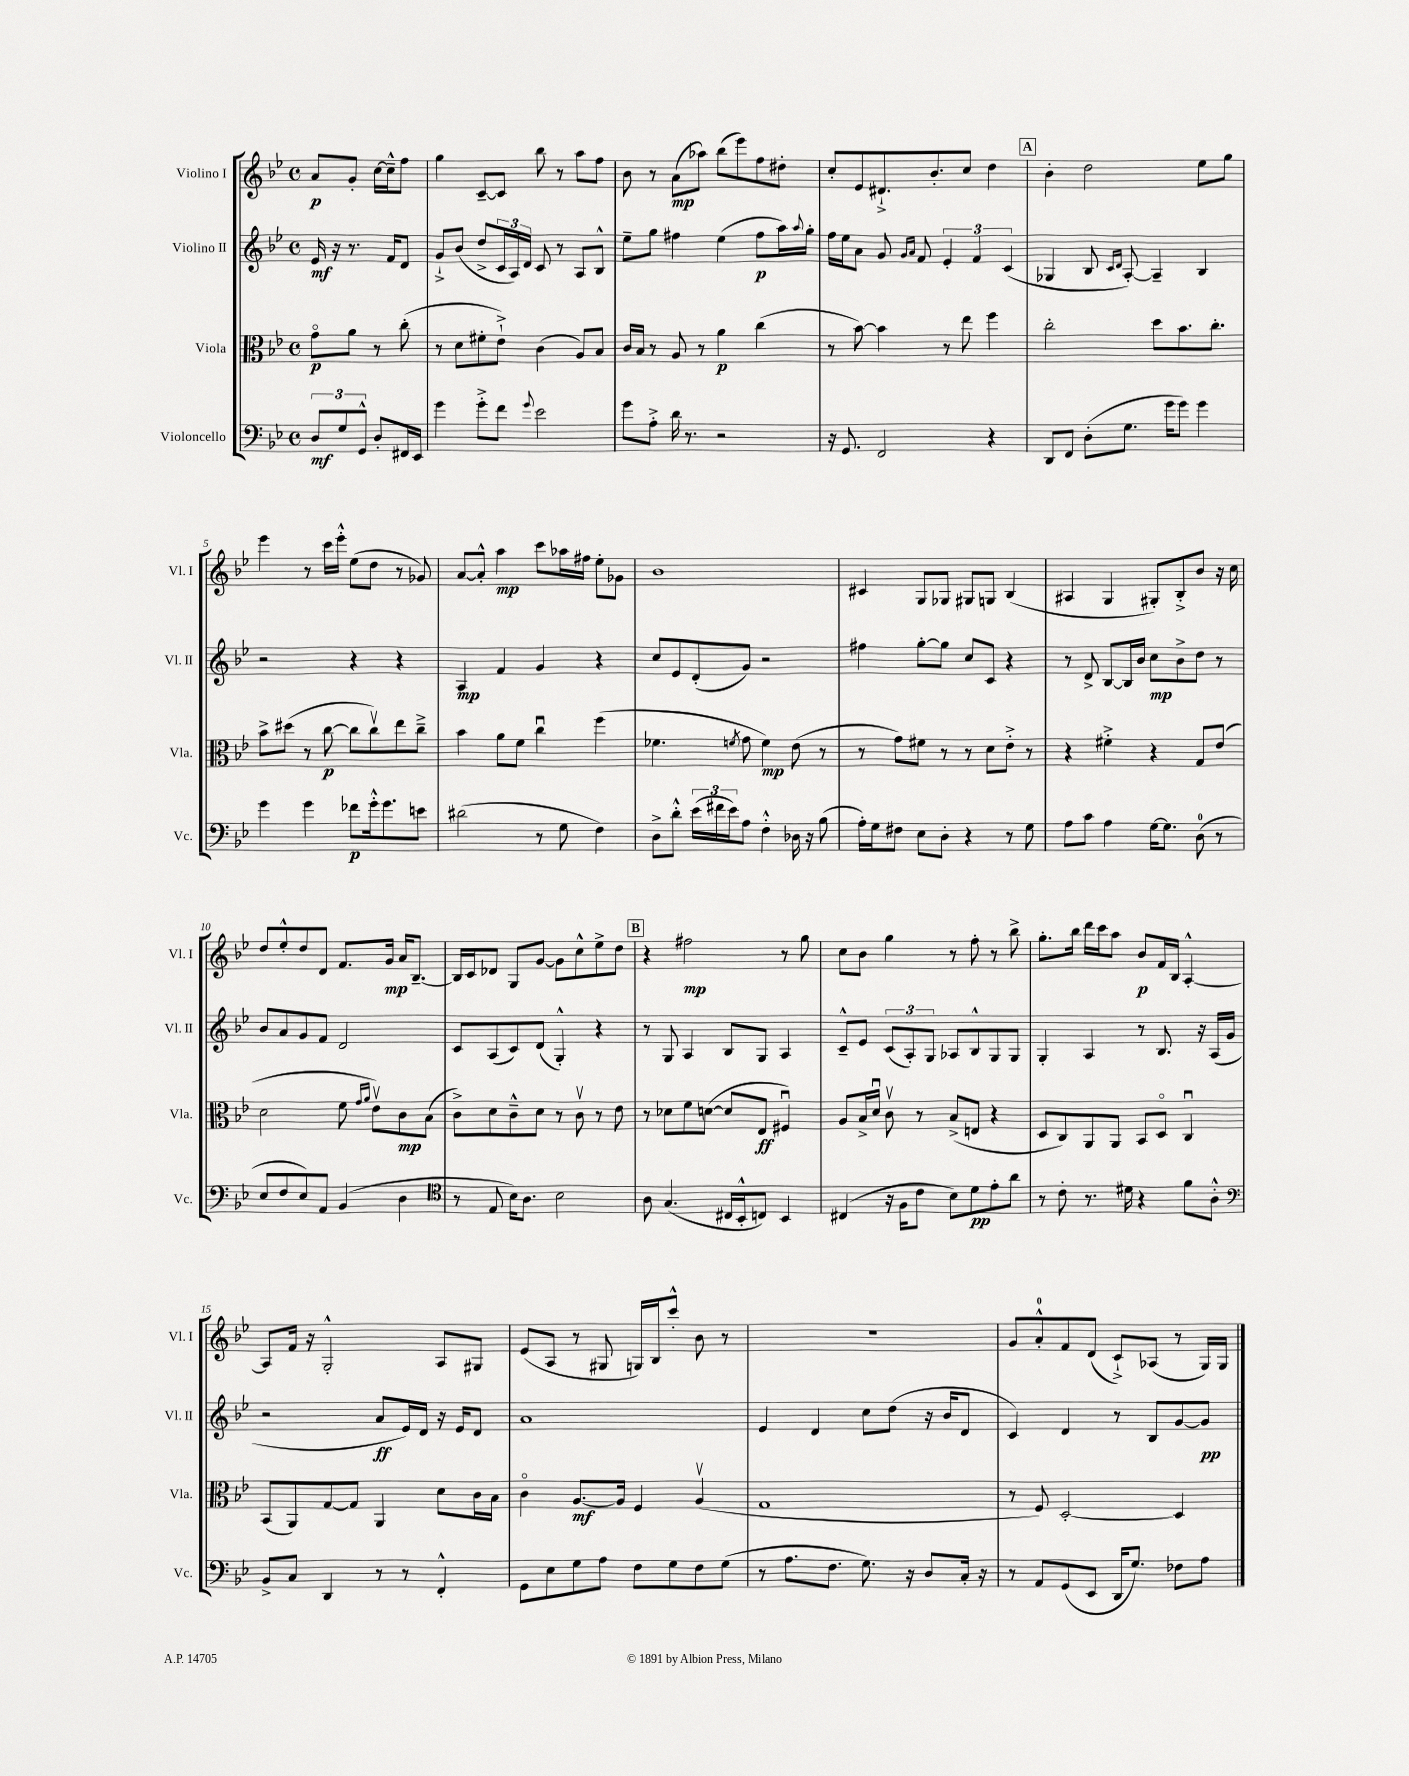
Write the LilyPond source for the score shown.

<<
\new StaffGroup <<
\new Staff = "s0" \with { instrumentName = "Violino I" shortInstrumentName = "Vl. I" } {
    \clef treble \key bes \major \defaultTimeSignature \time 4/4 \partial 2
    a'8\p g'8-. c''16~ c''16---^ f''8 |
    g''4 c'8~-- c'8 bes''8 r8 a''8 f''8 |
    bes'8 r8 a'8\mp( aes''8) bes''8( ees'''8) f''8 dis''8-. |
    c''8-. ees'8 dis'8.-!-> bes'8.-. c''8 d''4 |
    \mark \markup { \box "A" } bes'4-. d''2 ees''8 g''8 |
    ees'''4 r8 c'''16 ees'''16-.-^ ees''8( d''8 r8 ges'8) |
    a'8~ a'8-.-^ a''4\mp c'''8 aes''16 fis''16 ees''8-. ges'8 |
    bes'1 |
    cis'4 g8 ges8 gis8 g8 bes4( |
    ais4 g4 gis8-.) bes8-.-> bes'8 r16 c''16 |
    d''8 ees''8-.-^ d''8 d'8 f'8. g'16\mp a'16 bes8.~-- |
    bes16 c'16 des'8 g8 g'8~ g'8 c''8-^ ees''8-> d''8 |
    \mark \markup { \box "B" } r4 fis''2\mp r8 g''8 |
    c''8 bes'8 g''4 r8 f''8-. r8 bes''8-> |
    g''8.-. bes''16 d'''16 c'''16 a''8 bes'8\p f'16 bes16 a4~-.-^ |
    a8 f'16 r16 g2-.-^ a8 gis8 |
    ees'8( a8 r8 gis8 g16) bes16 c'''8-.-^ bes'8 r8 |
    R1 |
    g'8 a'8-0-.-^ f'8 d'8( c'8-!->) aes8( r8 g16) g16 \bar "|." |
}
\new Staff = "s1" \with { instrumentName = "Violino II" shortInstrumentName = "Vl. II" } {
    \clef treble \key bes \major \defaultTimeSignature \time 4/4 \partial 2
    ees'16\mf r16 r8. f'16 d'8 |
    g'8-!-> bes'8( d''8-> \tuplet 3/2 { c'16 a16) d'16 } c'8 r8 a8 bes8-^ |
    ees''8-- g''8 fis''4 ees''4( fis''8\p a''16) \appoggiatura { a''8 } g''16-. |
    f''16 ees''16 a'8 g'8 \grace { g'16 a'16 } f'8 \tuplet 3/2 { ees'4-. f'4 c'4( } |
    \mark \markup { \box "A" } ges4 bes8 \grace { c'16 d'16 } a8~-.) a4-- bes4 |
    r2 r4 r4 |
    a4\mp f'4 g'4 r4 |
    c''8 ees'8 d'8-.( g'8) r2 |
    fis''4 g''8~-. g''8 c''8 c'8 r4 |
    r8 d'8-> bes8~ bes16 bes'16 c''8\mp bes'8-> d''8 r8 |
    bes'8 a'8 g'8 f'8 d'2 |
    c'8 a8( c'8) d'8( g4-.-^) r4 |
    \mark \markup { \box "B" } r8 g8 a4 bes8 g8 a4 |
    c'8---^ ees'8 \tuplet 3/2 { c'8( a8-.) g8 } aes8 bes8-^ g8 g8 |
    g4-. a4 r8 bes8. r16 a16( g'16 |
    r2 a'8\ff ees'16) d'16 r16 ees'16 d'8 |
    a'1 |
    ees'4 d'4 c''8 d''8( r16 bes'16 d'8 |
    c'4) d'4 r8 bes8 g'8~ g'8\pp \bar "|." |
}
\new Staff = "s2" \with { instrumentName = "Viola" shortInstrumentName = "Vla." } {
    \clef alto \key bes \major \defaultTimeSignature \time 4/4 \partial 2
    g'8\flageolet\p a'8 r8 c''8-.( |
    r8 d'8 fis'8-. ees'8-!->) c'4( a8) bes8 |
    c'16 bes16 r8 a8 r8 a'4\p c''4( |
    r8 bes'8~) bes'4 r8 ees''8 f''4 |
    \mark \markup { \box "A" } c''2-. d''8 bes'8. c''8.-. |
    bes'8-> dis''8( r8 c''8~\p c''8 c''8\upbow) ees''8 c''8---> |
    bes'4 a'8 f'8 c''4\downbow f''4( |
    fes'4. \acciaccatura { f'8 } g'8 f'4\mp) ees'8( r8 |
    r8 g'8) fis'8 r8 r8 d'8 ees'8-.-> r8 |
    r4 fis'4-.-> r4 g8 ees'8( |
    d'2 f'8 \grace { g'16 a'16 } ees'8\upbow) c'8\mp bes8( |
    c'8->) d'8 c'8---^ d'8 r8 c'8\upbow r8 ees'8 |
    \mark \markup { \box "B" } r8 des'8 f'8 d'8~( d'8 ees8\ff fis4\downbow) |
    a8 bes16-> d'16\downbow c'8\upbow r8 bes8->( e8 r4 |
    d8 c8) a,8 a,8 bes,8 d8\flageolet c4\downbow |
    bes,8( a,8) g8~ g8 a,4 d'8 c'16 bes16 |
    c'4\flageolet a8.~\mf a16 f4 a4\upbow( |
    g1 |
    r8 f8) d2~-. d4 \bar "|." |
}
\new Staff = "s3" \with { instrumentName = "Violoncello" shortInstrumentName = "Vc." } {
    \clef bass \key bes \major \defaultTimeSignature \time 4/4 \partial 2
    \tuplet 3/2 { d8\mf g8 g,8-^ } d8-. fis,16 ees,16 |
    g'4 g'8-.-> f'8 \appoggiatura { g'8 } ees'2 |
    g'8 a8-.-> d'16 r8. r2 |
    r16 g,8. f,2 r4 |
    \mark \markup { \box "A" } d,8 f,8 d8-.( g8. g'16 g'8) g'4 |
    g'4 g'4 fes'8\p g'16-.-^ g'8. e'8 |
    dis'2( r8 g8 f4) |
    d8-> d'8-.-^ \tuplet 3/2 { ees'16( fis'16 ees'16) } a8 f4-.-^ des16 r16 bes8( |
    a16-.) g16 fis8 ees8 d8-. r4 r8 g8 |
    a8 c'8 a4 g16~ g8. d8-0( r8 |
    ees8 f8 ees8) a,8 bes,4( d4 |
    \clef tenor r8 ees8 bes16) a8. bes2 |
    \mark \markup { \box "B" } a8 g4.( cis16 bes,16-.-^ c8) bes,4 |
    cis4( r16 f16 c'8 bes8) d'8\pp ees'8-. a'8 |
    r8 c'8-. r8. dis'16 r4 f'8 a8-.-^ |
    \clef bass bes,8-> c8 d,4 r8 r8 f,4-.-^ |
    g,8 ees8 g8 a8 f8 g8 f8 g8( |
    r8 a8. f8. g8.) r16 d8 c16-. r16 |
    r8 a,8 g,8( ees,8 d,16 g8.) fes8 a8 \bar "|." |
}
>>
>>
